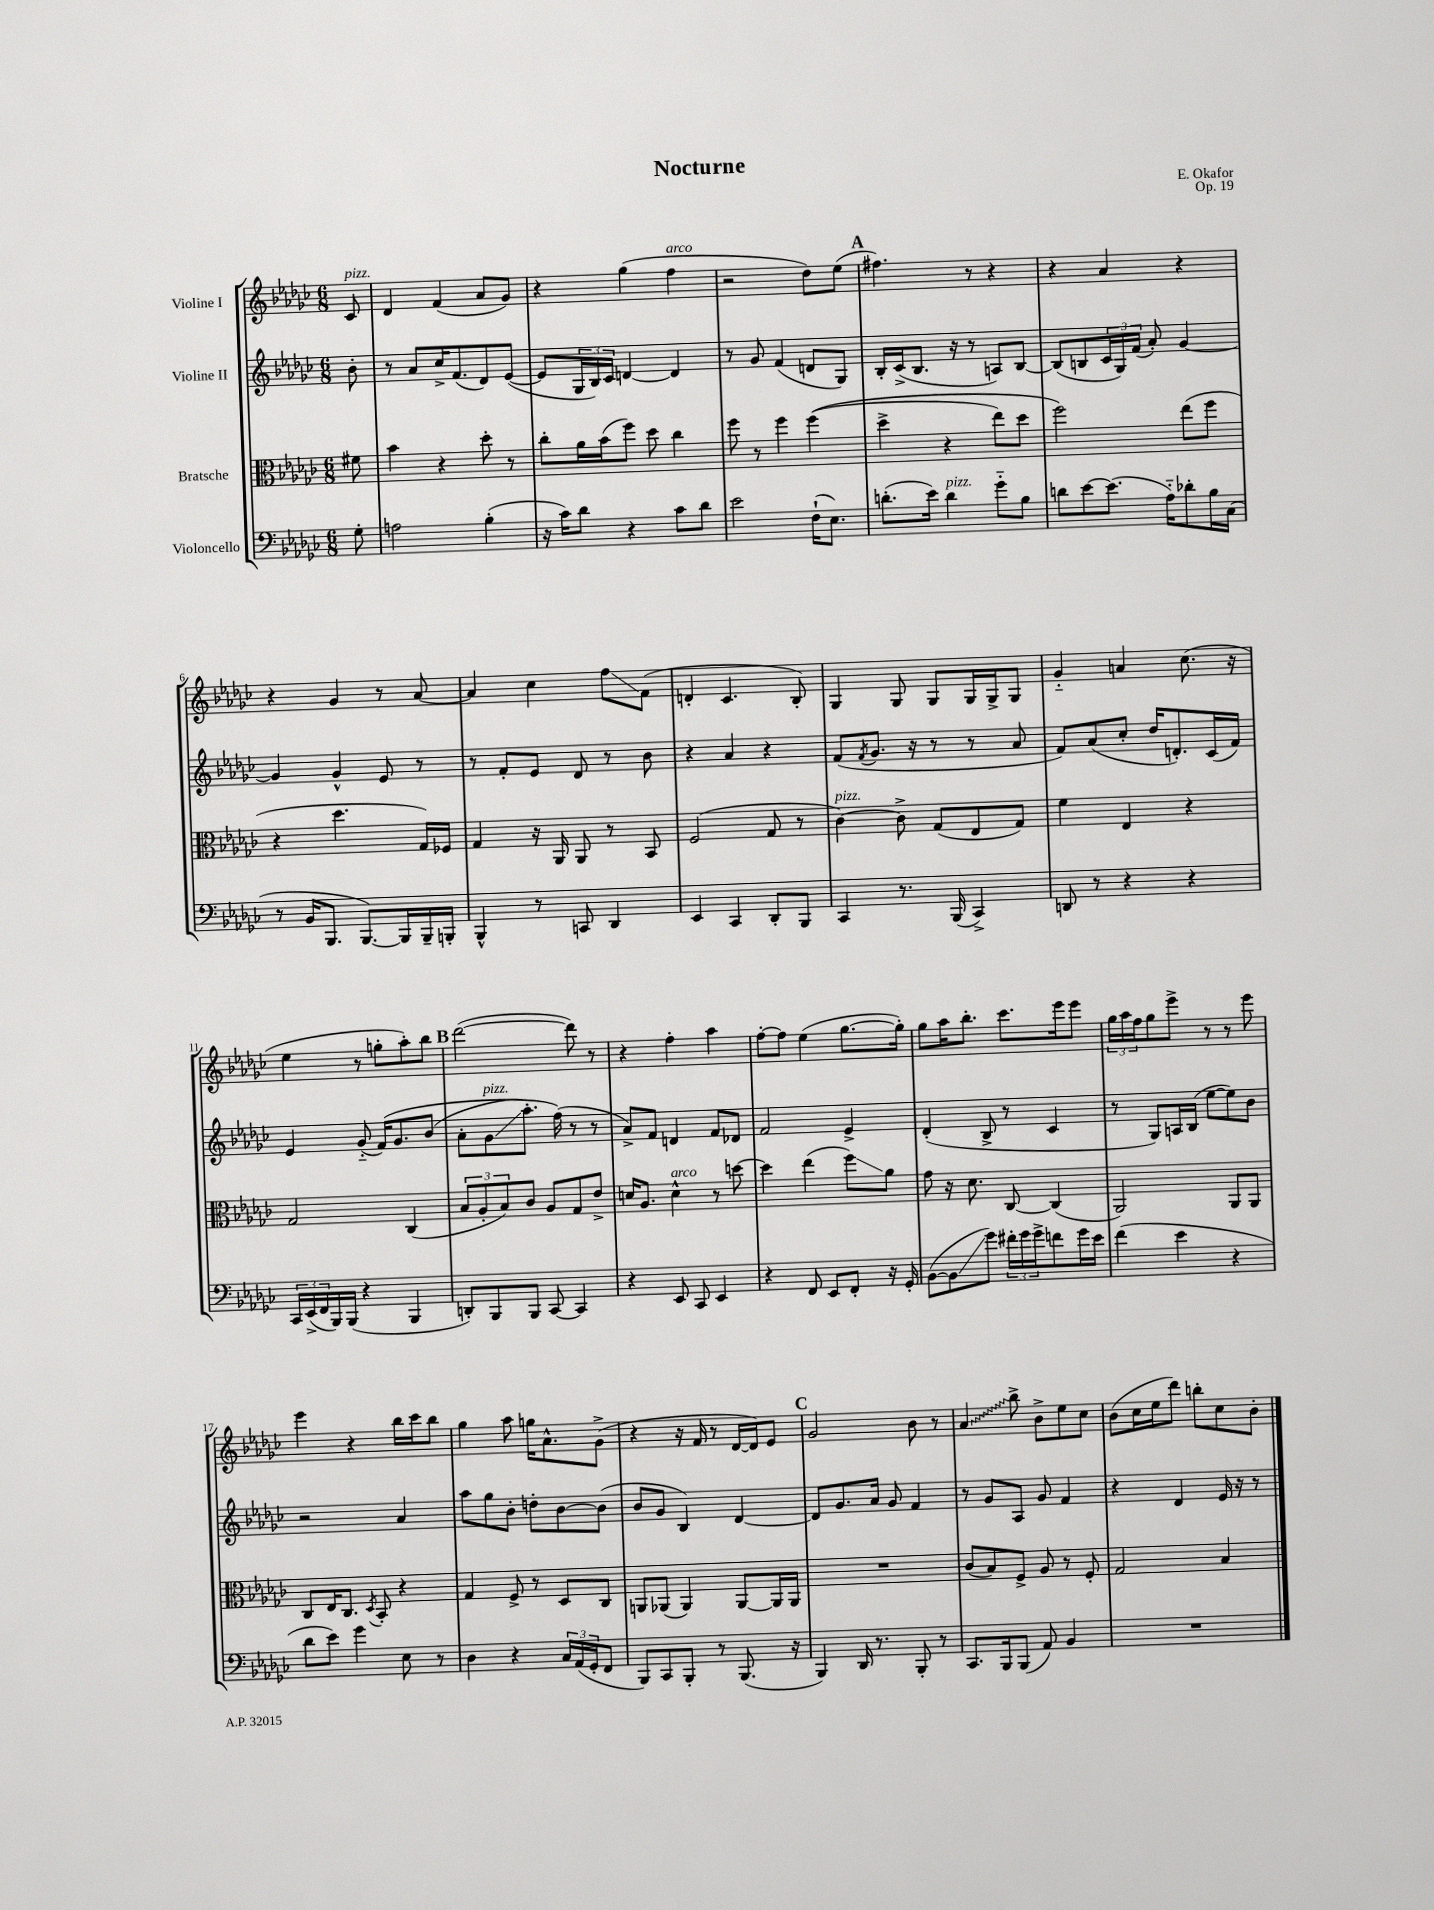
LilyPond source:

\header { title = "Nocturne" composer = "E. Okafor" opus = "Op. 19" }
<<
\new StaffGroup <<
\new Staff = "s0" \with { instrumentName = "Violine I" } {
    \clef treble \key ges \major \numericTimeSignature \time 6/8 \partial 8
    ces'8^\markup { \italic "pizz." } |
    des'4 f'4( aes'8 ges'8) |
    r4 ges''4( f''4^\markup { \italic "arco" } |
    r2 des''8) ees''8( |
    \mark \markup { \bold "A" } fis''4.) r8 r4 |
    r4 aes'4 r4 |
    r4 ges'4 r8 aes'8~ |
    aes'4 ces''4 f''8\glissando f'8( |
    d'4-. ces'4. bes8-.) |
    ges4 ges8 ges8 ges16 ges16-> ges8 |
    ges'4-_ a'4 ces''8.( r16 |
    ees''4 r8 g''8-. aes''8-.) bes''8 |
    \mark \markup { \bold "B" } des'''2~( des'''8) r8 |
    r4 f''4-. aes''4 |
    f''8~-. f''8 ees''4( ges''8.~ ges''16-.) |
    ges''8 aes''16 bes''8.-. ces'''8. ees'''16 ees'''8 |
    \tuplet 3/2 { ges''16 aes''16 f''16 } ges''8 ees'''8-> r8 r8 ees'''8 |
    ees'''4 r4 bes''16 ces'''16 bes''8 |
    ges''4 aes''8 g''16 aes'8.-^ ges'8->( |
    r4 r16 f'16 r8 des'16~ des'16) ees'8 |
    \mark \markup { \bold "C" } ges'2 bes'8 r8 |
    \once \override Glissando.style = #'zigzag aes'4\glissando bes''8-> bes'8-> ees''8 ces''8 |
    bes'8( ces''16 ees''16 des'''8) b''8-. ces''8 bes'8-. \bar "|." |
}
\new Staff = "s1" \with { instrumentName = "Violine II" } {
    \clef treble \key ges \major \numericTimeSignature \time 6/8 \partial 8
    bes'8-. |
    r8 aes'8 ces''16-> f'8.( des'8) ees'8~( |
    ees'8 \tuplet 3/2 { ges16 bes16) ces'16 } d'4~ d'4 |
    r8 ges'8 f'4( d'8 ges8) |
    \mark \markup { \bold "A" } bes16-. ces'16->( bes8. r16 r8 a8) bes8~ |
    bes8( b8 \tuplet 3/2 { ces'16 ges16) f'16( } aes'8-.) ges'4~ |
    ges'4 ges'4-^ ees'8 r8 |
    r8 f'8-. ees'8 des'8 r8 bes'8 |
    r4 aes'4 r4 |
    f'8( \acciaccatura { f'8 } ges'8. r16 r8 r8 aes'8 |
    f'8) aes'8( ces''8-. des''16 d'8.-.) ces'16( f'16) |
    ees'4 ges'8-_( f'16)\( ges'8. bes'8( |
    \mark \markup { \bold "B" } aes'8-. ges'8\glissando^\markup { \italic "pizz." } aes''8.-.) f''16(\) r8 r8 |
    aes'8->) f'8 d'4 f'8 des'8 |
    f'2 ees'4-> |
    des'4-.( bes8-> r8 ces'4 |
    r8 ges8) a16 bes16( ees''8~ ees''8) bes'8 |
    r2 aes'4 |
    aes''8 ges''8 bes'8-. d''8-. bes'8~ bes'8( |
    bes'8 ges'8 bes4) des'4~ |
    \mark \markup { \bold "C" } des'8 ges'8. aes'16 ges'8 f'4 |
    r8 ges'8 aes8 ges'8 f'4 |
    r4 des'4 ees'16 r16 r8 \bar "|." |
}
\new Staff = "s2" \with { instrumentName = "Bratsche" } {
    \clef alto \key ges \major \numericTimeSignature \time 6/8 \partial 8
    fis'8 |
    bes'4 r4 des''8-. r8 |
    ces''8-. aes'16 bes'16( f''8) des''8 ces''4 |
    f''8 r8 f''4 f''4(\( |
    \mark \markup { \bold "A" } des''4-> r4 ees''8) des''8 |
    f''2\) ees''8( f''8 |
    r4 des''4. ges16) fes16 |
    ges4 r16 aes,16 aes,8 r8 bes,8 |
    f2( ges8 r8 |
    ces'4~^\markup { \italic "pizz." }) ces'8-> ges8( ees8 ges8) |
    f'4 ees4 r4 |
    ges2 ces4( |
    \mark \markup { \bold "B" } \tuplet 3/2 { bes8 aes8-. bes8) } ces'8 aes8 ges8 ees'8-> |
    d'16 aes8. d'4-^^\markup { \italic "arco" } r8 d''8~ |
    d''4 ees''4( f''8\glissando) aes'8 |
    ges'8 r16 des'8. ces8~ ces4( |
    aes,2) aes,8 aes,8 |
    ces8 ees16 ces8. \acciaccatura { des8 } bes,8-. r4 |
    ges4 f8-> r8 des8 ces8 |
    a,8 aes,8( aes,4) aes,8~ aes,16 aes,16 |
    \mark \markup { \bold "C" } R2. |
    ces'8( bes8) f8-> aes8 r8 f8-. |
    ges2 bes4 \bar "|." |
}
\new Staff = "s3" \with { instrumentName = "Violoncello" } {
    \clef bass \key ges \major \numericTimeSignature \time 6/8 \partial 8
    ges8-. |
    a2 bes4-.( |
    r16 ces'16) des'8 r4 ces'8 des'8 |
    ees'2 f16-!( ees8.) |
    \mark \markup { \bold "A" } d'8.-.( ees'16) d'4^\markup { \italic "pizz." } ges'8-_ bes8 |
    d'8 ees'8~ ees'8.( aes16-_) des'8-. bes16 ces16( |
    r8 bes,16 bes,,8. bes,,8.~) bes,,16 bes,,16-- b,,16-. |
    bes,,4-^ r8 c,8 des,4 |
    ees,4 ces,4 des,8-. bes,,8 |
    ces,4 r8. bes,,16( ces,4->) |
    d,8 r8 r4 r4 |
    \tuplet 3/2 { ces,16 ees,16->( f,16 } bes,,16) bes,,16( r4 bes,,4 |
    \mark \markup { \bold "B" } d,8-.) bes,,8 bes,,8 ces,8~ ces,4 |
    r4 ees,8 ces,8 ees,4 |
    r4 f,8 ees,8 f,8-. r16 ges,16-. |
    bes,8~( bes,8\glissando ges'8) \tuplet 3/2 { fis'16-. ges'16 ges'16-> } f'8 ges'16 ees'16 |
    f'4( ees'4 r4 |
    des'8 ees'8) ges'4 ees8 r8 |
    des4 r4 \tuplet 3/2 { ces16 aes,16( ges,16-. } f,8 |
    bes,,8) ces,8 bes,,8-. r8 bes,,8.( r16 |
    \mark \markup { \bold "C" } bes,,4) des,16 r8. bes,,8-. r8 |
    ces,8. bes,,16 bes,,8( aes,8) bes,4 |
    R2. \bar "|." |
}
>>
>>
